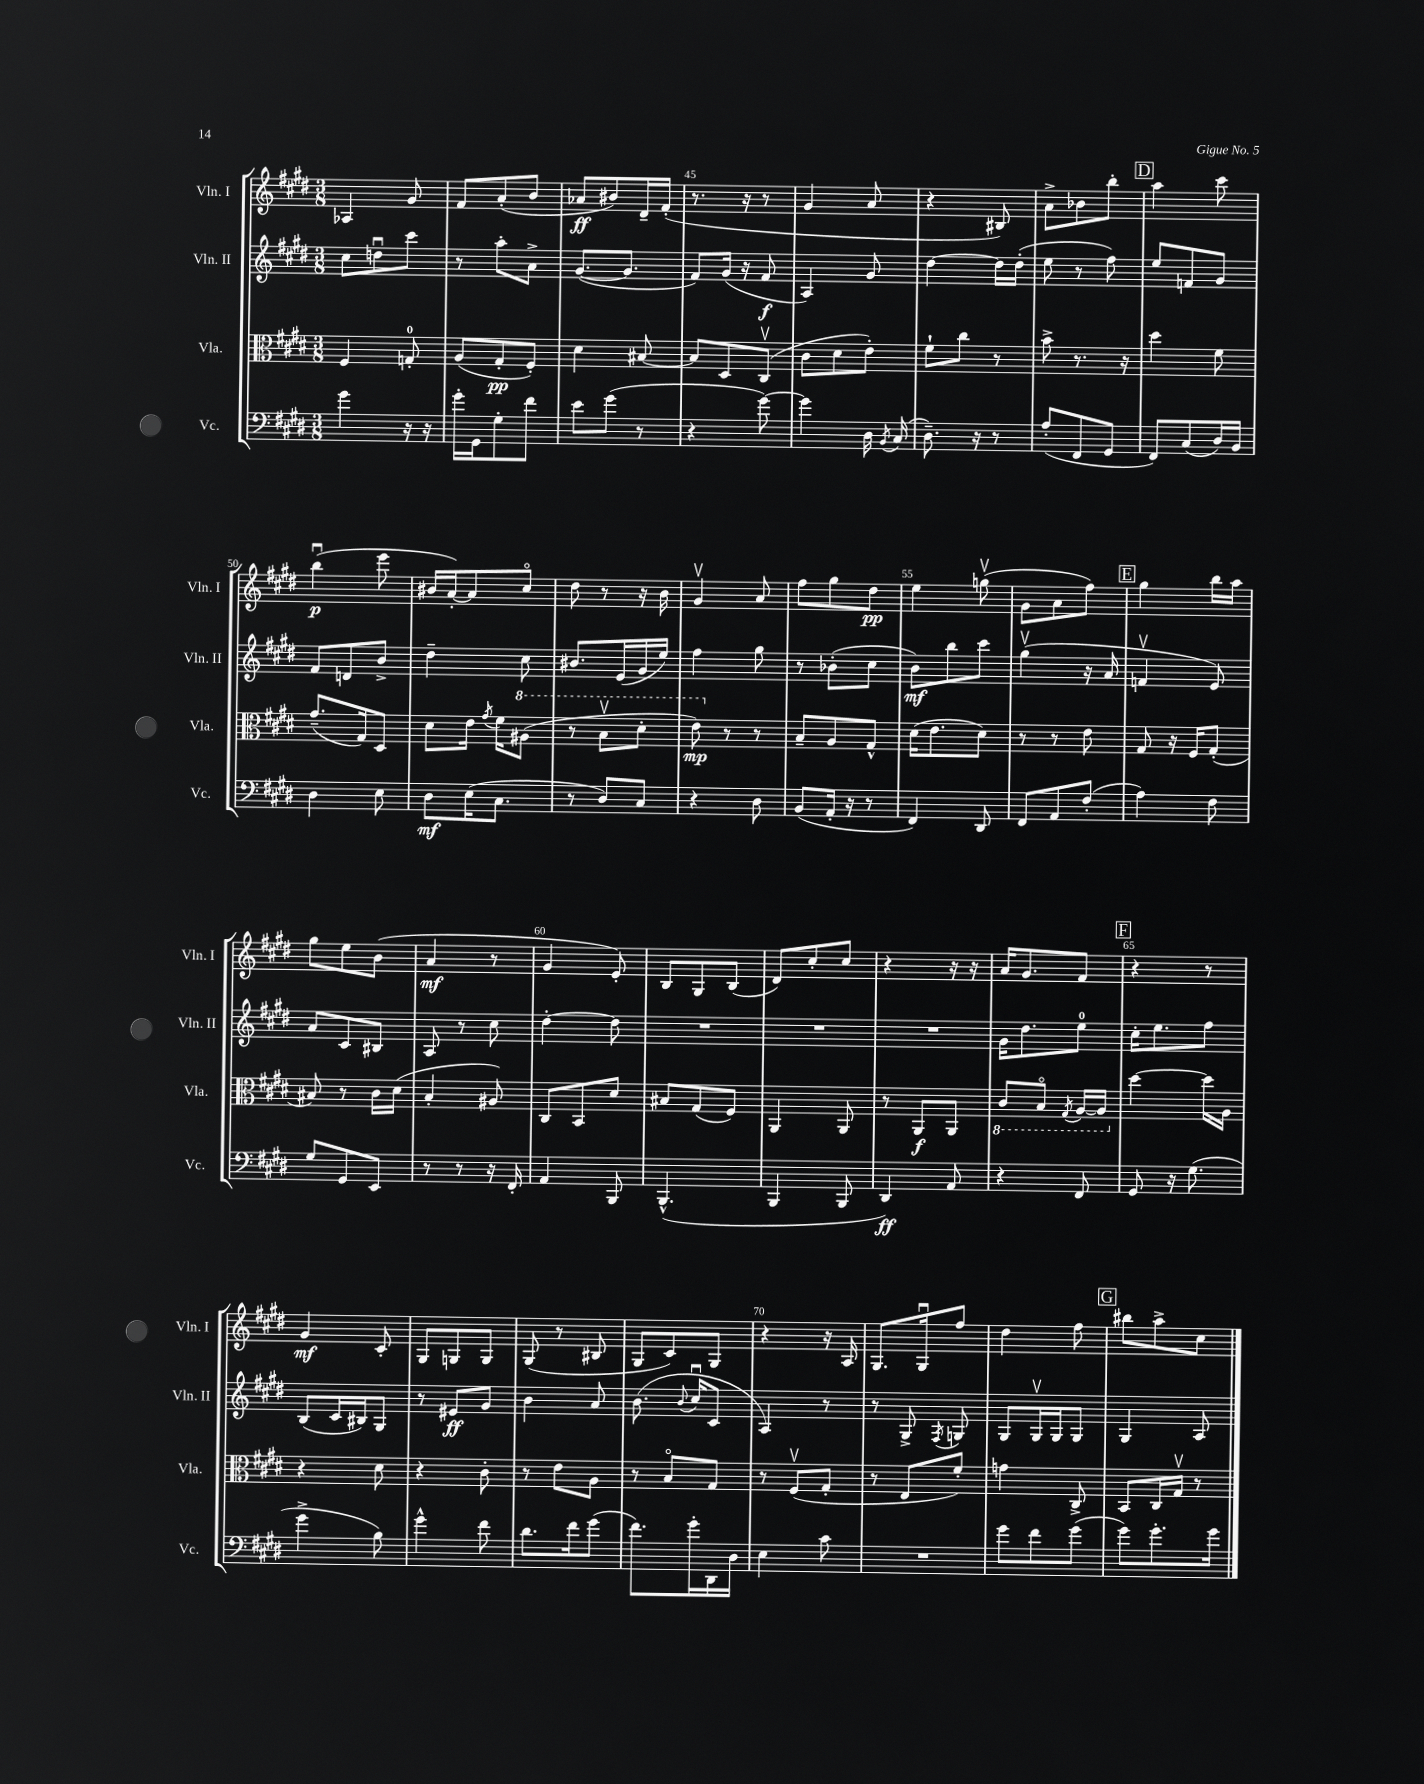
<<
\new StaffGroup <<
\new Staff = "s0" \with { instrumentName = "Vln. I" shortInstrumentName = "Vln. I" } {
    \clef treble \key e \major \numericTimeSignature \time 3/8
    \autoBeamOff aes4 gis'8 |
    fis'8[ a'8-.( b'8] |
    aes'8[\ff bis'8) dis'16-- fis'16]-.( |
    r8. r16 r8 |
    gis'4 a'8 |
    r4 bis8) |
    a'8[-> bes'8 b''8]-. |
    \mark \markup { \box "D" } a''4 cis'''8 |
    b''4\downbow\p( e'''8 |
    bis'16[ a'16~-.) a'8 cis''8]\flageolet |
    dis''8 r8 r16 b'16 |
    gis'4\upbow a'8 |
    fis''8[ gis''8 dis''8]\pp |
    e''4 g''8\upbow( |
    gis'8[ a'8 fis''8]) |
    \mark \markup { \box "E" } gis''4 b''16[ a''16] |
    gis''8[ e''8 b'8]( |
    a'4\mf r8 |
    gis'4 e'8-.) |
    b8[ gis8 b8]( |
    dis'8[) cis''8-. cis''8] |
    r4 r16 r16 |
    a'16[ gis'8. fis'8] |
    \mark \markup { \box "F" } r4 r8 |
    gis'4\mf cis'8-. |
    gis8[ g8 g8] |
    gis8( r8 bis8 |
    gis8[ cis'8) gis8] |
    r4 r16 a16 |
    gis8.[ gis16\downbow fis''8] |
    dis''4 fis''8 |
    \mark \markup { \box "G" } bis''8[ a''8-> cis''8] \bar "|." |
}
\new Staff = "s1" \with { instrumentName = "Vln. II" shortInstrumentName = "Vln. II" } {
    \clef treble \key e \major \numericTimeSignature \time 3/8
    \autoBeamOff cis''8[ d''8\downbow cis'''8] |
    r8 a''8[-. a'8]-> |
    gis'8.[~( gis'8.] |
    fis'8[) gis'16]( r16 fis'8\f |
    a4) gis'8 |
    dis''4~ dis''16[ dis''16]-.( |
    e''8 r8 fis''8) |
    \mark \markup { \box "D" } e''8[ f'8 gis'8] |
    fis'8[ d'8 b'8]-> |
    dis''4-- cis''8 |
    bis'8.[ e'16( gis'16 e''16]) |
    fis''4 gis''8 |
    r8 bes'8[-.( cis''8] |
    b'8[\mf) b''8 cis'''8] |
    gis''4\upbow( r16 a'16 |
    \mark \markup { \box "E" } f'4\upbow e'8) |
    a'8[ cis'8 bis8] |
    a8 r8 cis''8 |
    dis''4~-. dis''8 |
    R4. |
    R4. |
    R4. |
    gis'16[ dis''8. e''8]-0 |
    \mark \markup { \box "F" } cis''16[-. e''8. fis''8] |
    b8[( cis'16 bis16) gis8] |
    r8 eis'8[\ff gis'8] |
    b'4 a'8 |
    b'8.( \appoggiatura { b'8 } cis''16[\downbow cis'8] |
    a4) r8 |
    r8 gis8-> \acciaccatura { fis8 } g8 |
    gis8[ gis16\upbow gis16 gis8] |
    \mark \markup { \box "G" } gis4 a8 \bar "|." |
}
\new Staff = "s2" \with { instrumentName = "Vla." shortInstrumentName = "Vla." } {
    \clef alto \key e \major \numericTimeSignature \time 3/8
    \autoBeamOff fis4 g8-0-. |
    a8[( gis8-.\pp fis8]-.) |
    dis'4 bis8~ |
    bis8[ dis8 cis8]\upbow( |
    cis'8[ dis'8 e'8]-.) |
    fis'8[-! cis''8] r8 |
    b'8-> r8. r16 |
    \mark \markup { \box "D" } dis''4 fis'8 |
    gis'8.[--( gis16) dis8] |
    dis'8[ e'16] \acciaccatura { gis'8 } fis'16[ \ottava #1 ais'8]( |
    r8 b'8[\upbow dis''8]-. |
    e''8\mp) \ottava #0 r8 r8 |
    b8[-- a8 gis8]-^ |
    dis'16[( e'8. dis'8]) |
    r8 r8 e'8 |
    \mark \markup { \box "E" } gis8 r16 fis16[ gis8]-.( |
    bis8) r8 cis'16[ dis'16]( |
    b4-. ais8) |
    cis8[ b,8 dis'8] |
    bis8[ gis8( fis8]) |
    a,4 a,8 |
    r8 a,8[\f a,8] |
    \ottava #-1 cis8[ b,8]\flageolet \acciaccatura { gis,8 } a,16[~ a,16] \ottava #0 |
    \mark \markup { \box "F" } dis''4~ dis''16[ a16] |
    r4 dis'8 |
    r4 cis'8-. |
    r8 e'8[ a8] |
    r8 b8[\flageolet gis8] |
    r8 fis8[\upbow( gis8]-. |
    r8 e8[ fis'8]-.) |
    g'4 cis8-> |
    \mark \markup { \box "G" } b,8[ cis16 gis16]\upbow r8 \bar "|." |
}
\new Staff = "s3" \with { instrumentName = "Vc." shortInstrumentName = "Vc." } {
    \clef bass \key e \major \numericTimeSignature \time 3/8
    \autoBeamOff gis'4 r16 r16 |
    gis'16[-. gis,16 gis8-. fis'8] |
    e'8[ gis'8]( r8 |
    r4 gis'8~) |
    gis'4 dis16 \acciaccatura { b,8 } cis16( |
    dis8.--) r16 r8 |
    a8[-.( fis,8 gis,8] |
    \mark \markup { \box "D" } fis,8[) cis8( dis16) b,16] |
    dis4 e8 |
    dis8[\mf e16( cis8.] |
    r8 dis8[) cis8] |
    r4 dis8 |
    b,8[( a,16]-. r16 r8 |
    fis,4) dis,8 |
    fis,8[ a,8 fis8]-.( |
    \mark \markup { \box "E" } a4) fis8 |
    gis8[ gis,8 e,8] |
    r8 r8 r16 fis,16-. |
    a,4 b,,8 |
    b,,4.-^( |
    b,,4 b,,8 |
    dis,4\ff) a,8 |
    r4 fis,8 |
    \mark \markup { \box "F" } gis,8 r16 gis8.( |
    gis'4-> b8) |
    gis'4-^ fis'8 |
    dis'8.[ fis'16 gis'8]( |
    fis'8.[) gis'16-. dis,16 dis16] |
    e4 cis'8 |
    R4. |
    gis'8[ fis'8 gis'8]( |
    \mark \markup { \box "G" } gis'8[) gis'8.-. gis'16] \bar "|." |
}
>>
>>
\layout { \context { \Score currentBarNumber = #42 \override BarNumber.break-visibility = ##(#f #t #t) barNumberVisibility = #(every-nth-bar-number-visible 5) } }
